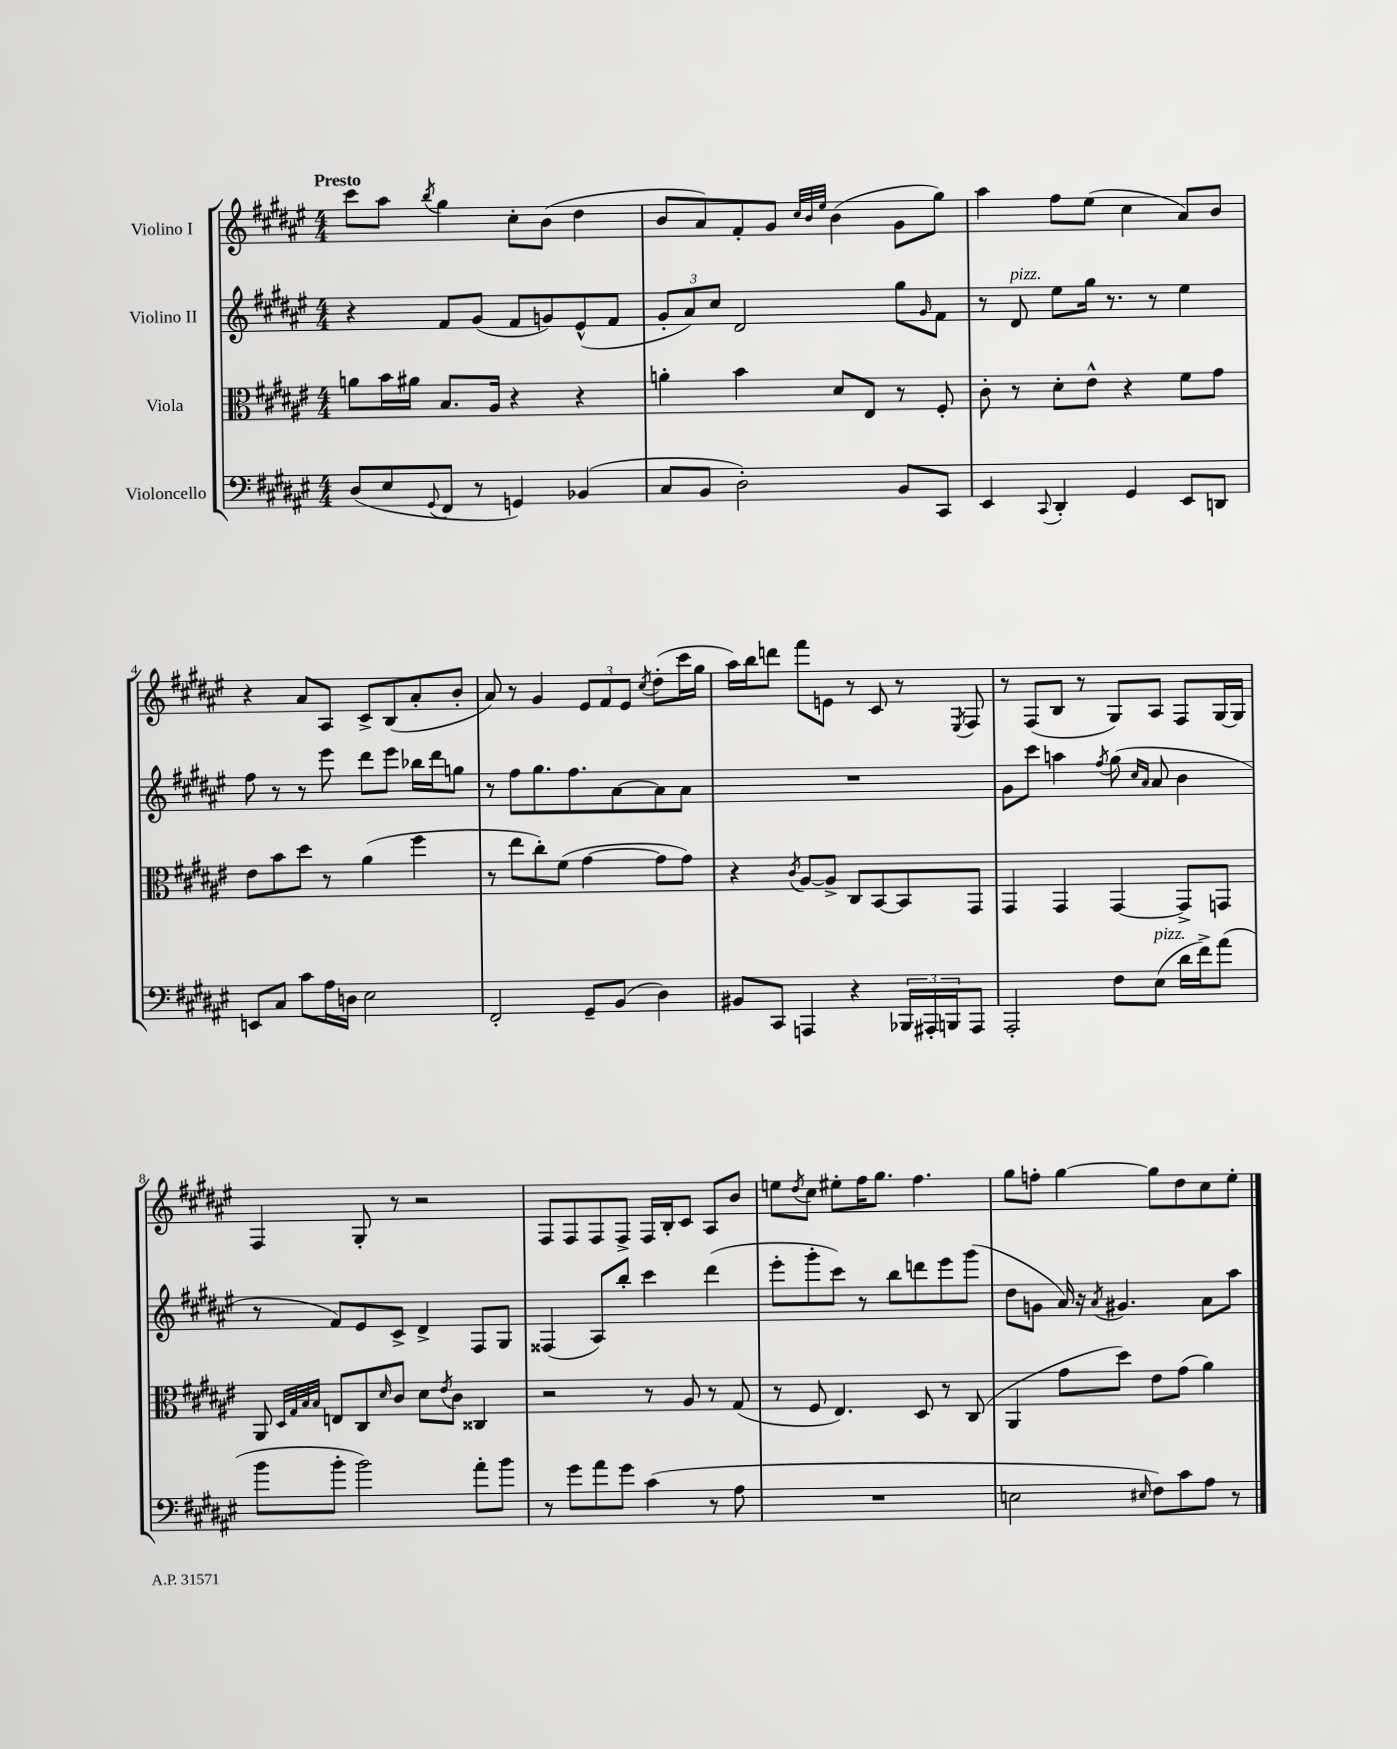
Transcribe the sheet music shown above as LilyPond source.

<<
\new StaffGroup <<
\new Staff = "s0" \with { instrumentName = "Violino I" } {
    \clef treble \key fis \major \numericTimeSignature \time 4/4 \tempo "Presto"
    cis'''8 ais''8 \acciaccatura { b''8 } gis''4 cis''8-. b'8( dis''4 |
    b'8 ais'8) fis'8-. gis'8 \grace { cis''32 b'32 eis''32 } b'4( gis'8 gis''8) |
    ais''4 fis''8 eis''8( cis''4 ais'8) b'8 |
    r4 ais'8 ais8 cis'8-> b8( ais'8-. b'8-. |
    ais'8) r8 gis'4 \tuplet 3/2 { eis'8 fis'8 eis'8 } \acciaccatura { cis''8 } dis''8-.( cis'''16 gis''16 |
    ais''16) b''16 d'''8 fis'''8 e'8 r8 cis'8 r8 \acciaccatura { eis8 } fis8 |
    r8 fis8( b8 r8 gis8) ais8 fis8 gis16~ gis16 |
    fis4 gis8-. r8 r2 |
    fis8 fis8 fis8 fis8-> fis16 b16-. cis'8 ais8 b'8 |
    e''8 \acciaccatura { dis''8 } cis''8 eis''8-. fis''16 gis''8. fis''4. |
    gis''8 f''8-. gis''4~ gis''8 dis''8 cis''8 eis''8-. \bar "|." |
}
\new Staff = "s1" \with { instrumentName = "Violino II" } {
    \clef treble \key fis \major \numericTimeSignature \time 4/4
    r4 fis'8 gis'8( fis'8 g'8) eis'8-^( fis'8 |
    \tuplet 3/2 { gis'8-. ais'8) cis''8 } dis'2 gis''8 \grace { gis'16 } fis'8 |
    r8 dis'8^\markup { \italic "pizz." } eis''8 gis''16 r8. r8 eis''4 |
    fis''8 r8 r8 eis'''8 dis'''8 eis'''8 bes''16 dis'''16 g''8 |
    r8 fis''8 gis''8. fis''8. ais'8~ ais'8 ais'8 |
    R1 |
    gis'8 cis'''8 a''4 \acciaccatura { fis''8 } gis''8( \grace { cis''16 ais'16 } ais'8 b'4 |
    r8 fis'8) eis'8 cis'8-> dis'4-> fis8 gis8 |
    fisis4( ais8) b''8-. cis'''4 dis'''4( |
    eis'''8-. gis'''8-. cis'''8) r8 b''8 d'''8 eis'''8 gis'''8( |
    dis''8 g'8 ais'16) r16 \acciaccatura { ais'8 } gis'4. ais'8 ais''8 \bar "|." |
}
\new Staff = "s2" \with { instrumentName = "Viola" } {
    \clef alto \key fis \major \numericTimeSignature \time 4/4
    a'8 b'16 ais'16 b8. ais16 r4 r4 |
    a'4-. b'4 dis'8 eis8 r8 fis8-. |
    cis'8-. r8 dis'8-. eis'8-^ r4 fis'8 gis'8 |
    eis'8 b'8 dis''8 r8 ais'4( fis''4 |
    r8 eis''8 cis''8-.) fis'8( gis'4~ gis'8 gis'8) |
    r4 \acciaccatura { cis'8 } ais8~ ais8-> cis8 b,8~ b,8 gis,8 |
    gis,4 gis,4 gis,4~ gis,8-> g,8 |
    ais,8 \grace { dis32 gis32 b32 b32 } e8 cis8 \grace { dis'16 } cis'8 dis'8 \acciaccatura { eis'8 } cis'8 cisis4 |
    r2 r8 ais8 r8 gis8( |
    r8 fis8 eis4.) dis8 r8 cis8( |
    ais,4 gis'8 dis''8) eis'8 gis'8( ais'4) \bar "|." |
}
\new Staff = "s3" \with { instrumentName = "Violoncello" } {
    \clef bass \key fis \major \numericTimeSignature \time 4/4
    dis8( eis8 \appoggiatura { gis,8 } fis,8 r8 g,4) bes,4( |
    cis8 b,8 dis2-.) b,8 cis,8 |
    eis,4 \appoggiatura { cis,8 } dis,4-. gis,4 eis,8 d,8 |
    e,8 cis8 cis'8 ais16 d16 eis2 |
    fis,2-. gis,8-- b,8( dis4) |
    bis,8 cis,8 a,,4 r4 \tuplet 3/2 { bes,,16 ais,,16-. b,,16 } ais,,8 |
    ais,,2-. fis8 eis8^\markup { \italic "pizz." }( dis'16 fis'16->) ais'8( |
    b'8 b'8-. b'2) ais'8-. b'8 |
    r8 gis'8 ais'8 gis'8 cis'4( r8 ais8 |
    R1 |
    e2 \grace { eis16 } fis8) cis'8 ais8 r8 \bar "|." |
}
>>
>>
